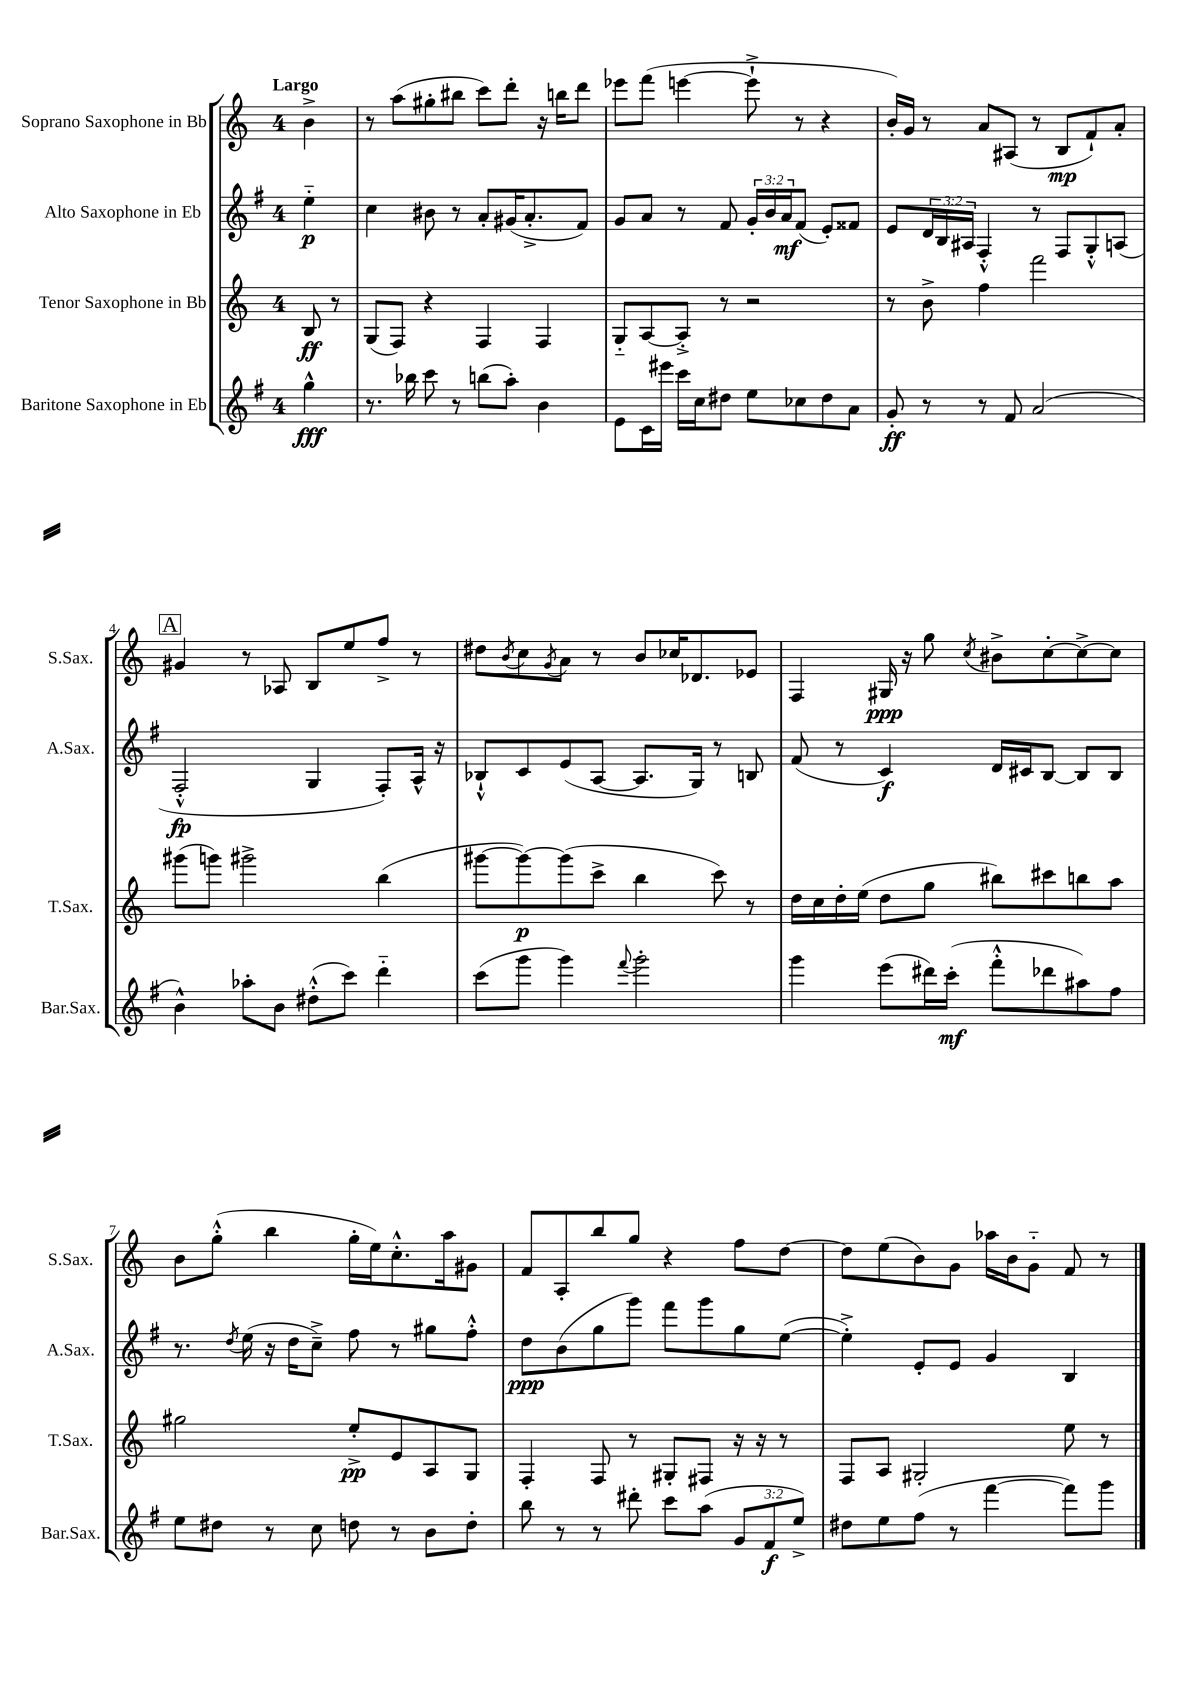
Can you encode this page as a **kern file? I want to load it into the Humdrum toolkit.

**kern	**dynam	**kern	**dynam	**kern	**dynam	**kern	**dynam
*part4	*part4	*part3	*part3	*part2	*part2	*part1	*part1
*staff4	*staff4	*staff3	*staff3	*staff2	*staff2	*staff1	*staff1
*I"Baritone Saxophone in Eb	*	*I"Tenor Saxophone in Bb	*	*I"Alto Saxophone in Eb	*	*I"Soprano Saxophone in Bb	*
*I'Bar.Sax.	*	*I'T.Sax.	*	*I'A.Sax.	*	*I'S.Sax.	*
*clefG2	*	*clefG2	*	*clefG2	*	*clefG2	*
*k[f#]	*	*k[]	*	*k[f#]	*	*k[]	*
*M4/4	*	*M4/4	*	*M4/4	*	*M4/4	*
=	=	=	=	=	=	=	=
!	!	!	!	!	!	!LO:TX:a:B:t=Largo	!
4gg^^\	fff	8B/	ff	4ee\	p	4b^\	.
.	.	8r	.	.	.	.	.
=1	=1	=1	=1	=1	=1	=1	=1
8.r	.	(8G/L	.	4cc\	.	8r	.
.	.	8F/J)	.	.	.	(8aa\L	.
16bb-X\	.	.	.	.	.	.	.
8ccc\	.	4r	.	8b#X\	.	8gg#X'\	.
8r	.	.	.	8r	.	8bb#X\J	.
(8bbn\L	.	4F/	.	8a'/L	.	8ccc\L)	.
8aa'\J)	.	.	.	(16g#X/K	.	8ddd'\J	.
.	.	.	.	8.a'^/	.	.	.
4b\	.	4F/	.	.	.	16r	.
.	.	.	.	.	.	16bbn\KL	.
.	.	.	.	8f#/J)	.	8ddd\J	.
=2	=2	=2	=2	=2	=2	=2	=2
8e\L	.	8G/L	.	8g/L	.	8eee-X\L	.
16c\L	.	[8A/	.	8a/J	.	(8fff\J	.
16eee#X\JJ	.	.	.	.	.	.	.
16ccc\LL	.	8A'^/J]	.	8r	.	[4eeen\	.
16cc\J	.	.	.	.	.	.	.
8dd#X\J	.	8r	.	8f#/	.	.	.
8ee\L	.	2r	.	24g'/LL	.	8eee`^\]	.
.	.	.	.	24b/	.	.	.
.	.	.	.	24a/J	mf	.	.
8cc-X\	.	.	.	(8f#/J	.	8r	.
8dd#\	.	.	.	8e'/L)	.	4r	.
8a\J	.	.	.	8f##X/J	.	.	.
=3	=3	=3	=3	=3	=3	=3	=3
8g'/	ff	8r	.	8e/L	.	16b'/LL)	.
.	.	.	.	.	.	16g/JJ	.
8r	.	8b^\	.	24d/L	.	8r	.
.	.	.	.	24B/	.	.	.
.	.	.	.	24A#X/JJ	.	.	.
8r	.	4ff\	.	4F#'^^/	.	8a/L	.
8f#/	.	.	.	.	.	(8A#X/J	.
(2a/	.	2fff\	.	8r	.	8r	.
.	.	.	.	8F#/L	.	8B/L	mp
.	.	.	.	8G'^^/	.	8f`/)	.
.	.	.	.	(8An/J	.	8a'/J	.
!!LO:LB:g=z
!!LO:REH:place=s1:t=A
=4	=4	=4	=4	=4	=4	=4	=4
4b^^\)	.	(8ggg#X\L	.	2F#'^^/	fp	4g#X/	.
.	.	8gggn\J)	.	.	.	.	.
8aa-X'\L	.	2ggg#X^\	.	.	.	8r	.
8b\J	.	.	.	.	.	8A-X/	.
(8dd#X'^^\L	.	.	.	4G/	.	8B/L	.
8ccc\J)	.	.	.	.	.	8ee/	.
4ddd\	.	(4bb\	.	8F#'/L)	.	8ff^/J	.
.	.	.	.	16A^^/Jk	.	8r	.
.	.	.	.	16r	.	.	.
=5	=5	=5	=5	=5	=5	=5	=5
(8ccc\L	.	[8ggg#X\L	.	8B-X`^^/L	.	8dd#X\L	.
.	.	.	.	.	.	8qb/	.
8ggg\J	.	8ggg#\_)	p	8c/	.	8cc\	.
.	.	.	.	.	.	8qg/	.
4ggg\)	.	(8ggg#\]	.	(8e/	.	8a\J	.
.	.	8ccc^\J	.	[8A/J	.	8r	.
8qqfff#/	.	.	.	.	.	.	.
2ggg'\	.	4bb\	.	8.A/L]	.	8b/L	.
.	.	.	.	.	.	16cc-X/K	.
.	.	.	.	16G/Jk)	.	8.d-X/	.
.	.	8ccc\)	.	8r	.	.	.
.	.	8r	.	8Bn/	.	8e-X/J	.
=6	=6	=6	=6	=6	=6	=6	=6
4ggg\	.	16dd\LL	.	(8f#/	.	4F/	.
.	.	16cc\	.	.	.	.	.
.	.	16dd'\	.	8r	.	.	.
.	.	(16ee\JJ	.	.	.	.	.
(8eee\L	.	8dd\L	.	4c/)	f	16G#X/	ppp
.	.	.	.	.	.	16r	.
16ddd#X\L)	.	8gg\J	.	.	.	8gg\	.
(16ccc'\JJ	mf	.	.	.	.	.	.
.	.	.	.	.	.	8qcc/	.
8fff#'^^\L	.	8bb#X\L)	.	16d/LL	.	8b#X^\L	.
.	.	.	.	16c#X/J	.	.	.
8ddd-X\	.	8ccc#X\	.	[8B/J	.	[8cc'\	.
8aa#X\)	.	8bbn\	.	8B/L]	.	8cc^\_	.
8ff#\J	.	8aa\J	.	8B/J	.	8cc\J]	.
!!LO:LB:g=z
=7	=7	=7	=7	=7	=7	=7	=7
8ee\L	.	2gg#X\	.	8.r	.	8b\L	.
8dd#X\J	.	.	.	.	.	(8gg'^^\J	.
.	.	.	.	8qdd/	.	.	.
.	.	.	.	(16ee\	.	.	.
8r	.	.	.	16r	.	4bb\	.
.	.	.	.	16dd\KL	.	.	.
8cc\	.	.	.	8cc~^\J)	.	.	.
8ddn\	.	8ee'^/L	pp	8ff#\	.	16gg'\LL	.
.	.	.	.	.	.	16ee\J)	.
8r	.	8e/	.	8r	.	8.cc'^^\	.
8b\L	.	8A/	.	8gg#X\L	.	.	.
.	.	.	.	.	.	16aa\k	.
8dd'\J	.	8G/J	.	8ff#'^^\J	.	8g#X\J	.
=8	=8	=8	=8	=8	=8	=8	=8
8bb\	.	4F'/	.	8dd\L	ppp	8f/L	.
8r	.	.	.	(8b\	.	8A'/	.
8r	.	8F/	.	8gg\	.	8bb/	.
8ddd#X'\	.	8r	.	8ggg\J)	.	8gg/J	.
8ccc\L	.	8G#X'/L	.	8fff#\L	.	4r	.
(8aa\J	.	8F#X/J	.	8ggg\	.	.	.
12g/L	.	16r	.	8gg\	.	8ff\L	.
.	.	16r	.	.	.	.	.
12f#/	f	.	.	.	.	.	.
.	.	8r	.	([8ee\J	.	[8dd\J	.
12ee^/J)	.	.	.	.	.	.	.
=9	=9	=9	=9	=9	=9	=9	=9
8dd#X\L	.	8F/L	.	4ee'^\])	.	8dd\L]	.
8ee\	.	8A/J	.	.	.	(8ee\	.
(8ff#\J	.	2G#X'/	.	8e'/L	.	8b\)	.
8r	.	.	.	8e/J	.	8g\J	.
[4fff#\	.	.	.	4g/	.	16aa-X\LL	.
.	.	.	.	.	.	16b\J	.
.	.	.	.	.	.	8g\J	.
8fff#\L])	.	8ee\	.	4B/	.	8f/	.
8ggg\J	.	8r	.	.	.	8r	.
==	==	==	==	==	==	==	==
*-	*-	*-	*-	*-	*-	*-	*-
